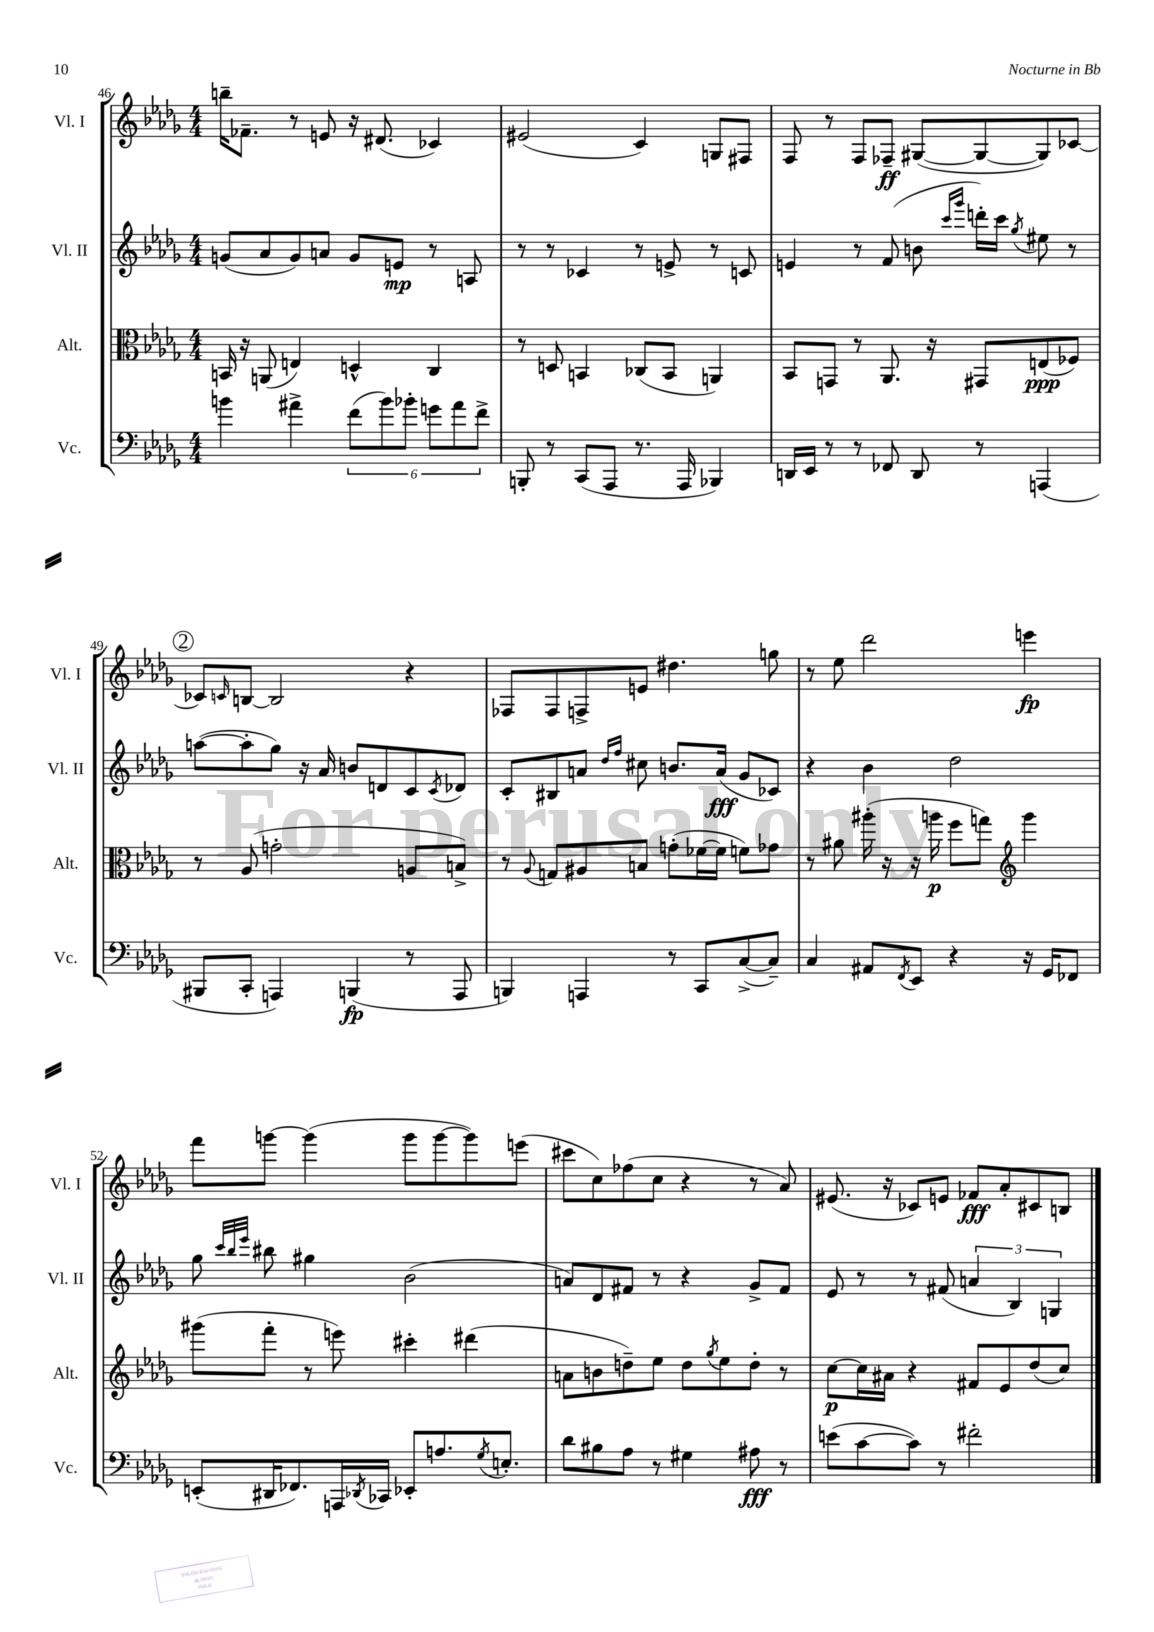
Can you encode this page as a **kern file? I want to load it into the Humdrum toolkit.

**kern	**dynam	**kern	**dynam	**kern	**dynam	**kern	**dynam
*part4	*part4	*part3	*part3	*part2	*part2	*part1	*part1
*staff4	*staff4	*staff3	*staff3	*staff2	*staff2	*staff1	*staff1
*I"Vc.	*	*I"Alt.	*	*I"Vl. II	*	*I"Vl. I	*
*I'Vc.	*	*I'Alt.	*	*I'Vl. II	*	*I'Vl. I	*
*clefF4	*	*clefC3	*	*clefG2	*	*clefG2	*
*k[b-e-a-d-g-]	*	*k[b-e-a-d-g-]	*	*k[b-e-a-d-g-]	*	*k[b-e-a-d-g-]	*
*M4/4	*	*M4/4	*	*M4/4	*	*M4/4	*
=46	=46	=46	=46	=46	=46	=46	=46
4bn\	.	16BBn/	.	(8gn/L	.	16bbn~\KL	.
.	.	16r	.	.	.	8.f-X~\J	.
.	.	(8AAn/	.	8a-/	.	.	.
4a#X^\	.	4En/)	.	8g/)	.	8r	.
.	.	.	.	8an/J	.	8en/	.
(12f\L	.	4Dn^^/	.	8g/L	.	16r	.
.	.	.	.	.	.	(8.d#X/	.
12b\)	.	.	.	.	.	.	.
.	.	.	.	8en/J	mp	.	.
12b-X'\J	.	.	.	.	.	.	.
12gn\L	.	4C/	.	8r	.	4c-X/)	.
12a#\	.	.	.	.	.	.	.
.	.	.	.	8An/	.	.	.
12f^\J	.	.	.	.	.	.	.
=47	=47	=47	=47	=47	=47	=47	=47
8BBBn'/	.	8r	.	8r	.	(2e#X/	.
8r	.	8Dn/	.	8r	.	.	.
(8CC/L	.	4BBn/	.	4c-X/	.	.	.
8AAA-/J	.	.	.	.	.	.	.
8.r	.	(8C-X/L	.	8r	.	4c/)	.
.	.	8BB/J	.	8en^/	.	.	.
16AAA-/	.	.	.	.	.	.	.
4BBB-X/)	.	4AAn/)	.	8r	.	8Gn/L	.
.	.	.	.	8cn/	.	8F#X/J	.
=48	=48	=48	=48	=48	=48	=48	=48
16DDn/LL	.	8BB-/L	.	4en/	.	8F/	.
16EE-/JJ	.	.	.	.	.	.	.
8r	.	8GGn/J	.	.	.	8r	.
8r	.	8r	.	8r	.	8F/L	.
8FF-X/	.	8.AA-/	.	(8f/	.	8F-X~/J	ff
8DD/	.	.	.	8bn\	.	([8G#X/L	.
.	.	16r	.	.	.	.	.
.	.	.	.	16qqccc/LL	.	.	.
.	.	.	.	16qqggg-/JJ	.	.	.
8r	.	8GG#X/L	.	16dddn'\LL)	.	8G#/_	.
.	.	.	.	16ccc\JJ	.	.	.
.	.	.	.	8qgg-/	.	.	.
(4AAAn/	.	(8En/	ppp	8ee#X\	.	8G#/])	.
.	.	8F-X/J)	.	8r	.	[8c-X/J	.
!!LO:LB:g=z
!!LO:REH:place=s1:t=2
=49	=49	=49	=49	=49	=49	=49	=49
8BBB#X/L	.	8r	.	([8aan\L	.	8c-X/L]	.
.	.	.	.	.	.	16qqcn/	.
8CC'/J	.	(8A-/	.	8aa'\]	.	[8Bn/J	.
4AAAn/)	.	2gn'\	.	8gg-\J)	.	2B/]	.
.	.	.	.	16r	.	.	.
.	.	.	.	16a-/	.	.	.
(4BBBn/	fp	.	.	8bn/L	.	.	.
.	.	.	.	8dn/	.	.	.
8r	.	8An/L	.	8c/	.	4r	.
.	.	.	.	8qc/	.	.	.
8AAA/	.	8Bn^/J)	.	8d-X/J	.	.	.
=50	=50	=50	=50	=50	=50	=50	=50
4BBBn/)	.	8r	.	8c'/L	.	8F-X/L	.
.	.	8qqA-/	.	.	.	.	.
.	.	8Gn/L	.	8B#X/	.	8F-/	.
4AAAn/	.	8A#X/	.	8an/J	.	8Fn^/	.
.	.	.	.	16qqdd-/LL	.	.	.
.	.	.	.	16qqff/JJ	.	.	.
.	.	8Bn/J	.	8cc#X\	.	8en/J	.
8r	.	(8gn'\L	.	8.bn/L	.	4.dd#X\	.
8CC/L	.	[16f-X\L	.	.	.	.	.
.	.	16f-\JJ]	.	(16a/Jk	fff	.	.
([8C^/	.	8fn\L)	.	8g-/L	.	.	.
8C~/J])	.	8g-X\J	.	8c-X/J)	.	8ggn\	.
=51	=51	=51	=51	=51	=51	=51	=51
4C/	.	8r	.	4r	.	8r	.
.	.	8a#X\	.	.	.	8ee-\	.
8AA#X/L	.	(16aa#X'\	.	4b-\	.	2ddd-\	.
.	.	16r	.	.	.	.	.
8qFF/	.	.	.	.	.	.	.
8EE-/J	.	16r	.	.	.	.	.
.	.	16aan\	p	.	.	.	.
4r	.	8ff\L	.	2dd-\	.	.	.
.	.	8ggn\J)	.	.	.	.	.
*	*	*clefG2	*	*	*	*	*
16r	.	4ggg-\	.	.	.	4eeen\	fp
16GG-/KL	.	.	.	.	.	.	.
8FF-X/J	.	.	.	.	.	.	.
!!LO:LB:g=z
=52	=52	=52	=52	=52	=52	=52	=52
(8EEn'/L	.	(8ggg#X\L	.	8gg-\	.	8fff\L	.
.	.	.	.	32qqccc/LLL	.	.	.
.	.	.	.	32qqbb-/	.	.	.
.	.	.	.	32qqeee-/JJJ	.	.	.
16DD#X/K	.	8fff'\J	.	8bb#X\	.	[8gggn\J	.
8.FF-X/)	.	.	.	.	.	.	.
.	.	8r	.	4gg#X\	.	(4ggg\]	.
16AAAn/L	.	8eeen\)	.	.	.	.	.
8qDD-X/	.	.	.	.	.	.	.
16CC-X/JJ	.	.	.	.	.	.	.
8EE-X'/L	.	4ccc#X'\	.	(2b-\	.	8ggg\L	.
8.An/	.	.	.	.	.	[8ggg\	.
.	.	(4ddd#X\	.	.	.	8ggg\])	.
8qG-/	.	.	.	.	.	.	.
8.En'/J	.	.	.	.	.	.	.
.	.	.	.	.	.	(8eeen\J	.
=53	=53	=53	=53	=53	=53	=53	=53
8d-\L	.	8an\L	.	8an/L)	.	8ccc#X\L	.
8B#X\	.	8bn\	.	8d-/	.	8cc\)	.
8A-\J	.	8ddn~\)	.	8f#X/J	.	(8ff-X\	.
8r	.	8ee-\J	.	8r	.	8cc\J	.
4G#X\	.	8dd\L	.	4r	.	4r	.
.	.	8qgg-/	.	.	.	.	.
.	.	8ee-\	.	.	.	.	.
8A#X\	fff	8dd'\J	.	8g-^/L	.	8r	.
8r	.	8r	.	8f#/J	.	8a-/)	.
=54	=54	=54	=54	=54	=54	=54	=54
(8en\L	.	[8cc\L	p	8e-/	.	(8.e#X/	.
[8c\	.	16cc\L]	.	8r	.	.	.
.	.	16a#X\JJ	.	.	.	16r	.
8c\J])	.	4r	.	8r	.	8c-X/L)	.
8r	.	.	.	(8f#X/	.	8en/J	.
2f#X'\	.	8f#X/L	.	6an/	.	8f-X/L	fff
.	.	8e-/	.	.	.	8a-'/	.
.	.	.	.	6B-/)	.	.	.
.	.	(8dd-/	.	.	.	8c#X/	.
.	.	.	.	6Gn/	.	.	.
.	.	8cc/J)	.	.	.	8Bn/J	.
==	==	==	==	==	==	==	==
*-	*-	*-	*-	*-	*-	*-	*-
